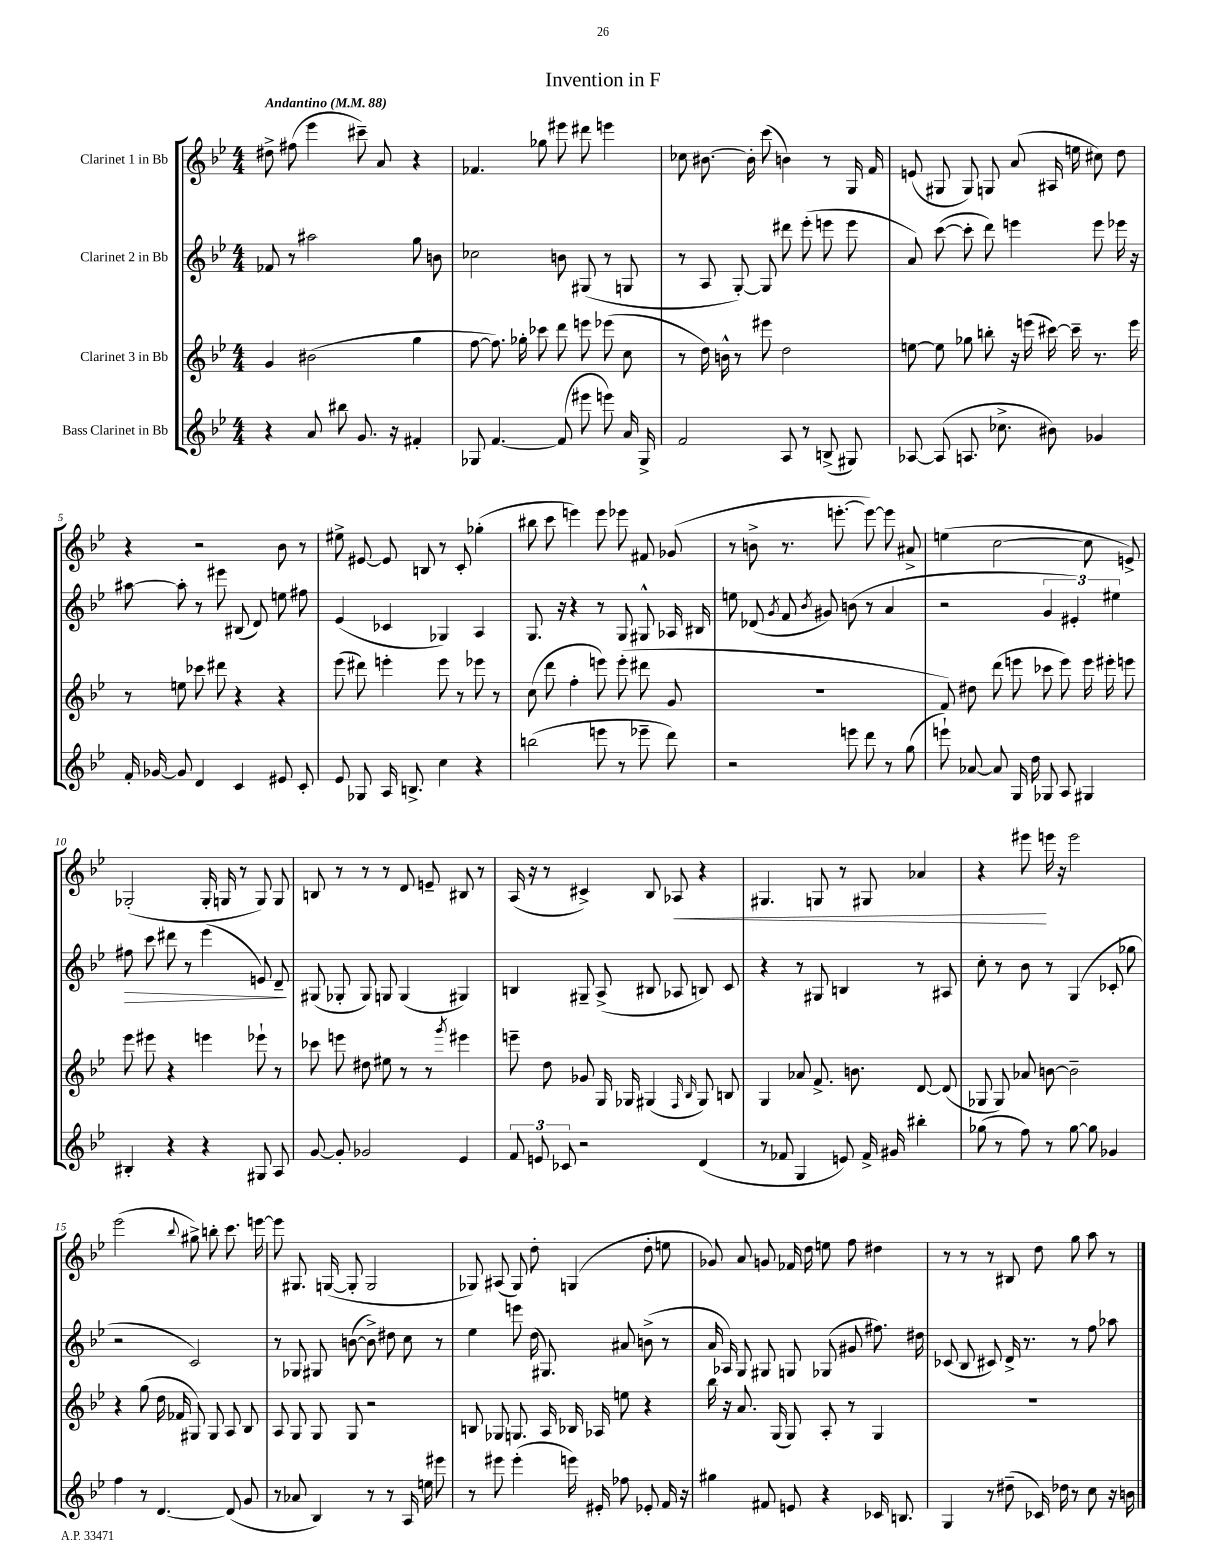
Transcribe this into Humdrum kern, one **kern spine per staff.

**kern	**kern	**kern	**dynam	**kern	**dynam
*part4	*part3	*part2	*part2	*part1	*part1
*staff4	*staff3	*staff2	*staff2	*staff1	*staff1
*I"Bass Clarinet in Bb	*I"Clarinet 3 in Bb	*I"Clarinet 2 in Bb	*	*I"Clarinet 1 in Bb	*
*clefG2	*clefG2	*clefG2	*	*clefG2	*
*k[b-e-]	*k[b-e-]	*k[b-e-]	*	*k[b-e-]	*
*M4/4	*M4/4	*M4/4	*	*M4/4	*
*MM88	*MM88	*MM88	*	*MM88	*
=1	=1	=1	=1	=1	=1
!	!	!	!	!LO:TX:a:B:t=Andantino	!
4r	4g/	8f-X/	.	8dd#X^\	.
.	.	8r	.	(8ff#X\	.
8a/	(2b#X\	2aa#X\	.	4eee-\	.
8bb#X\	.	.	.	.	.
8.g/	.	.	.	8ccc#X~\)	.
.	.	.	.	8a/	.
16r	.	.	.	.	.
4f#X'/	4gg\	8gg\	.	4r	.
.	.	8bn\	.	.	.
=2	=2	=2	=2	=2	=2
8G-X/	[8ff\	2cc-X\	.	4.f-X/	.
[4.f/	8.ff\])	.	.	.	.
.	16gg-X'\	.	.	.	.
.	8ccc-X\	.	.	8gg-X\	.
(8f/]	8ddd\	8bn\	.	8eee#X\	.
8eee#X\	8eeen\	(8G#X/	.	8ddd#X\	.
8eeen\)	(8eee-X\	8r	.	4eeen\	.
16a/	8cc\	8Gn/	.	.	.
16G-^/	.	.	.	.	.
=3	=3	=3	=3	=3	=3
2f/	8r	8r	.	8cc-X\	.
.	16dd\)	8A/	.	[8.b#X\	.
.	16bn^^\	.	.	.	.
.	8r	[8G'/)	.	.	.
.	.	.	.	16b#'\]	.
.	8eee#X\	8G/]	.	(8ccc\	.
8A/	2dd\	8ddd#X\	.	4bn\)	.
8r	.	(8eee-'\	.	.	.
(8Bn^/	.	8eeen\	.	8r	.
8G#X/)	.	8eee\	.	16G/	.
.	.	.	.	16f/	.
=4	=4	=4	=4	=4	=4
[8A-X/	[8een\	8a/)	.	(8en/	.
(8A-/]	8ee\]	([8ccc\	.	8G#X/	.
8.An/	8gg-X\	8ccc'\]	.	8G#/)	.
.	8bbn'\	8ddd\)	.	8Gn/	.
8.cc-X^\	.	.	.	.	.
.	16r	4eeen\	.	(8a/	.
.	(16eeen\	.	.	.	.
8b#X\)	[16ccc#X\)	.	.	16A#X/	.
.	16ccc#~\]	.	.	16een\	.
4g-X/	8.r	8eee\	.	8cc#X\)	.
.	.	16eee-X\	.	8dd\	.
.	16eee\	16r	.	.	.
!!LO:LB:g=z
=5	=5	=5	=5	=5	=5
16f'/	8r	[8aa#X\	.	4r	.
[16g-X/	.	.	.	.	.
8g-/]	8een\	8aa#'\]	.	.	.
4d/	8ccc-X\	8r	.	2r	.
.	8ddd#X\	8eee#X\	.	.	.
4c/	4r	(8B#X/	.	.	.
.	.	8d/)	.	.	.
8e#X/	4r	8een\	.	8b-\	.
8c'/	.	8ff#X\	.	8r	.
=6	=6	=6	=6	=6	=6
8e-/	(8eee-\	(4e-/	.	8ee#X^\	.
8G-X/	8ddd#X\)	.	.	[8e#X/	.
16A/	4eeen'\	4c-X/	.	8e#/]	.
8.Bn^/	.	.	.	.	.
.	.	.	.	8Bn/	.
4cc\	8eee\	4G-X/)	.	8r	.
.	8r	.	.	8c'/	.
4r	8eee-X\	4A/	.	(4gg-X'\	.
.	8r	.	.	.	.
=7	=7	=7	=7	=7	=7
(2bbn\	(8cc\	8.G/	.	8bb#X\	.
.	8ddd\	.	.	8ccc\	.
.	.	16r	.	.	.
.	4ff'\	4r	.	4eeen\)	.
8eeen\	8eeen\)	8r	.	8eee\	.
8r	(8eee'\	8G/	.	8eee-X\	.
8eee-X~\	8ddd#X\	8G#X^^/	.	8f#X/	.
8ddd\)	8g/	16A-X/	.	(8g-X/	.
.	.	16B#X/	.	.	.
=8	=8	=8	=8	=8	=8
2r	1r	8een\	.	8r	.
.	.	(8d-X/	.	8bn^\	.
.	.	8qg/	.	.	.
.	.	8f/	.	8.r	.
.	.	8qb-/	.	.	.
.	.	8g#X/)	.	.	.
.	.	.	.	[8.eeen'\	.
8eeen\	.	(8bn\	.	.	.
8ddd\	.	8r	.	8eee\_)	.
8r	.	4a/	.	8eee\]	.
(8gg\	.	.	.	8a#X^/	.
=9	=9	=9	=9	=9	=9
8eeen`\)	8f/)	2r	.	(4een\	.
[8a-X/	8dd#X\	.	.	.	.
8a-/]	(8ddd\	.	.	[2cc\	.
16G/	8eeen\	.	.	.	.
16dd\	.	.	.	.	.
8G-X/	8ccc-X\	6g/	.	.	.
8A/	8eee\)	.	.	.	.
.	.	6e#X'/)	.	.	.
4G#X/	16eee\	.	.	8cc\]	.
.	16eee#X'\	.	.	.	.
.	.	6ee#X\	.	.	.
.	8eeen\	.	.	8en^/)	.
!!LO:LB:g=z
=10	=10	=10	=10	=10	=10
!	!	!	!LO:HP:b	!	!
4B#X'/	8eee-\	8ff#X\	>	(2G-X'/	.
.	8eee#X\	8ccc\	.	.	.
4r	4r	8ddd#X\	.	.	.
.	.	8r	.	.	.
4r	4eeen\	(4eee-\	.	16G-'/	.
.	.	.	.	16Gn/	.
.	.	.	.	8r	.
8G#X/	8eee-X`\	8en/)	.	8G/)	.
8A/	8r	8d~/	.	8G/	.
.	.	.	]	.	.
=11	=11	=11	=11	=11	=11
[8g/	8ccc-X\	(8G#X/	.	8Bn/	.
8g'/]	8eeen\	8G-X'/	.	8r	.
2g-X/	8dd#X\	8G-/)	.	8r	.
.	8ee#X\	8Gn/	.	8r	.
.	8r	(4G/	.	8d/	.
.	8r	.	.	8en~/	.
.	8qggg/	.	.	.	.
4e-/	4eee#X\	4G#X/)	.	8B#X/	.
.	.	.	.	8r	.
=12	=12	=12	=12	=12	=12
12f/	8eeen~\	4Bn/	.	(16A/	.
.	.	.	.	16r	.
12en/	.	.	.	.	.
.	8dd\	.	.	8r	.
12c-X/	.	.	.	.	.
2r	8g-X/	8G#X~/	.	4c#X^/)	.
.	16G/	(8A^/	.	.	.
.	16G-X/	.	.	.	.
.	(4G#X/	8B#X/	.	8B-/	.
!	!	!	!	!	!LO:HP:b
.	.	8A-X/	.	8A-X/	<
.	16qqF/	.	.	.	.
.	16qqB-/	.	.	.	.
(4d/	8G#/)	8Bn/)	.	4r	.
.	8Bn/	8c/	.	.	.
=13	=13	=13	=13	=13	=13
8r	4G/	4r	.	4.G#X/	.
8f-X/	.	.	.	.	.
4G/	8a-X/	8r	.	.	.
.	8.f^/	8G#X/	.	8Gn/	.
8en/)	.	4Bn/	.	8r	.
.	8.bn\	.	.	.	.
16f-^/	.	.	.	8G#X/	.
16g#X/	.	.	.	.	.
4bb#X'\	[8d/	8r	.	4a-X/	.
.	(8d/]	8A#X/	.	.	.
=14	=14	=14	=14	=14	=14
(8gg-X\	8G-X/	8cc'\	.	4r	.
8r	8G-/)	8r	.	.	.
8ff\)	8a-X/	8b-\	.	8eee#X\	.
8r	[8bn\	8r	.	16eeen\	[
.	.	.	.	16r	.
[8gg-\	2b~\]	(4G/	.	2eee\	.
8gg-\]	.	.	.	.	.
4g-X/	.	8c-X'/	.	.	.
.	.	8gg-X\	.	.	.
!!LO:LB:g=z
=15	=15	=15	=15	=15	=15
4ff\	4r	2r	.	(2eee-\	.
8r	(8gg\	.	.	.	.
[4.d/	16dd\	.	.	.	.
.	16f-X/	.	.	.	.
.	.	.	.	8qqbb-/	.
.	8G#X/)	2c/)	.	8gg#X^\)	.
.	8G#/	.	.	8bbn'\	.
(8d/]	8A/	.	.	8.ccc\	.
8g/	8B-/	.	.	.	.
.	.	.	.	[16eeen\	.
=16	=16	=16	=16	=16	=16
8r	8A/	8r	.	8eee\]	.
8a-X/	8G/	8G-X/	.	8.G#X/	.
4B-/)	8G/	8G#X/	.	.	.
.	.	.	.	([16Gn/	.
.	8G/	([8bn\	.	8G'/]	.
8r	2r	8b^\])	.	2G/	.
8r	.	8dd#X\	.	.	.
16A/	.	8cc\	.	.	.
16een\	.	.	.	.	.
8eee#X\	.	8r	.	.	.
=17	=17	=17	=17	=17	=17
8r	8Bn/	4ee-\	.	8G-X/)	.
8eee#X\	8G-X/	.	.	(8A#X/	.
(4eee#'\	8.Gn/	8eeen\	.	8G-/)	.
.	.	(16dd\	.	8dd'\	.
.	16A/	8.G#X/)	.	.	.
16eeen\)	16B-X/	.	.	(4Gn/	.
16e#X'/	16A-X/	.	.	.	.
8ff-X\	8een\	8a#X/	.	.	.
8e-X'/	4r	(8bn^\	.	8dd'\	.
16f/	.	8r	.	8een\	.
16r	.	.	.	.	.
=18	=18	=18	=18	=18	=18
4gg#X\	16bb-\	16a/	.	8g-X/)	.
.	16r	16A-X/)	.	.	.
.	8.a/	8G/	.	8a/	.
8f#X/	.	8G#X/	.	8gn/	.
.	(16G/	.	.	.	.
8en/	8G/)	8Gn/	.	16f-X/	.
.	.	.	.	16dd\	.
4r	8A'/	(8G-X/	.	8een\	.
.	8r	8g#X/	.	8ff\	.
16c-X/	4G/	8.ff#X\)	.	4dd#X\	.
8.Bn/	.	.	.	.	.
.	.	16dd#X\	.	.	.
=19	=19	=19	=19	=19	=19
4G/	1r	(8c-X/	.	8r	.
.	.	8B-/	.	8r	.
8r	.	8c#X/)	.	8r	.
(8dd#X~\	.	16d^/	.	8B#X/	.
.	.	8.r	.	.	.
16c-X/)	.	.	.	8dd\	.
16dd-X\	.	.	.	.	.
8r	.	8r	.	8gg\	.
8cc\	.	8ff\	.	8aa\	.
16r	.	8aa-X\	.	8r	.
16bn\	.	.	.	.	.
==	==	==	==	==	==
*-	*-	*-	*-	*-	*-
